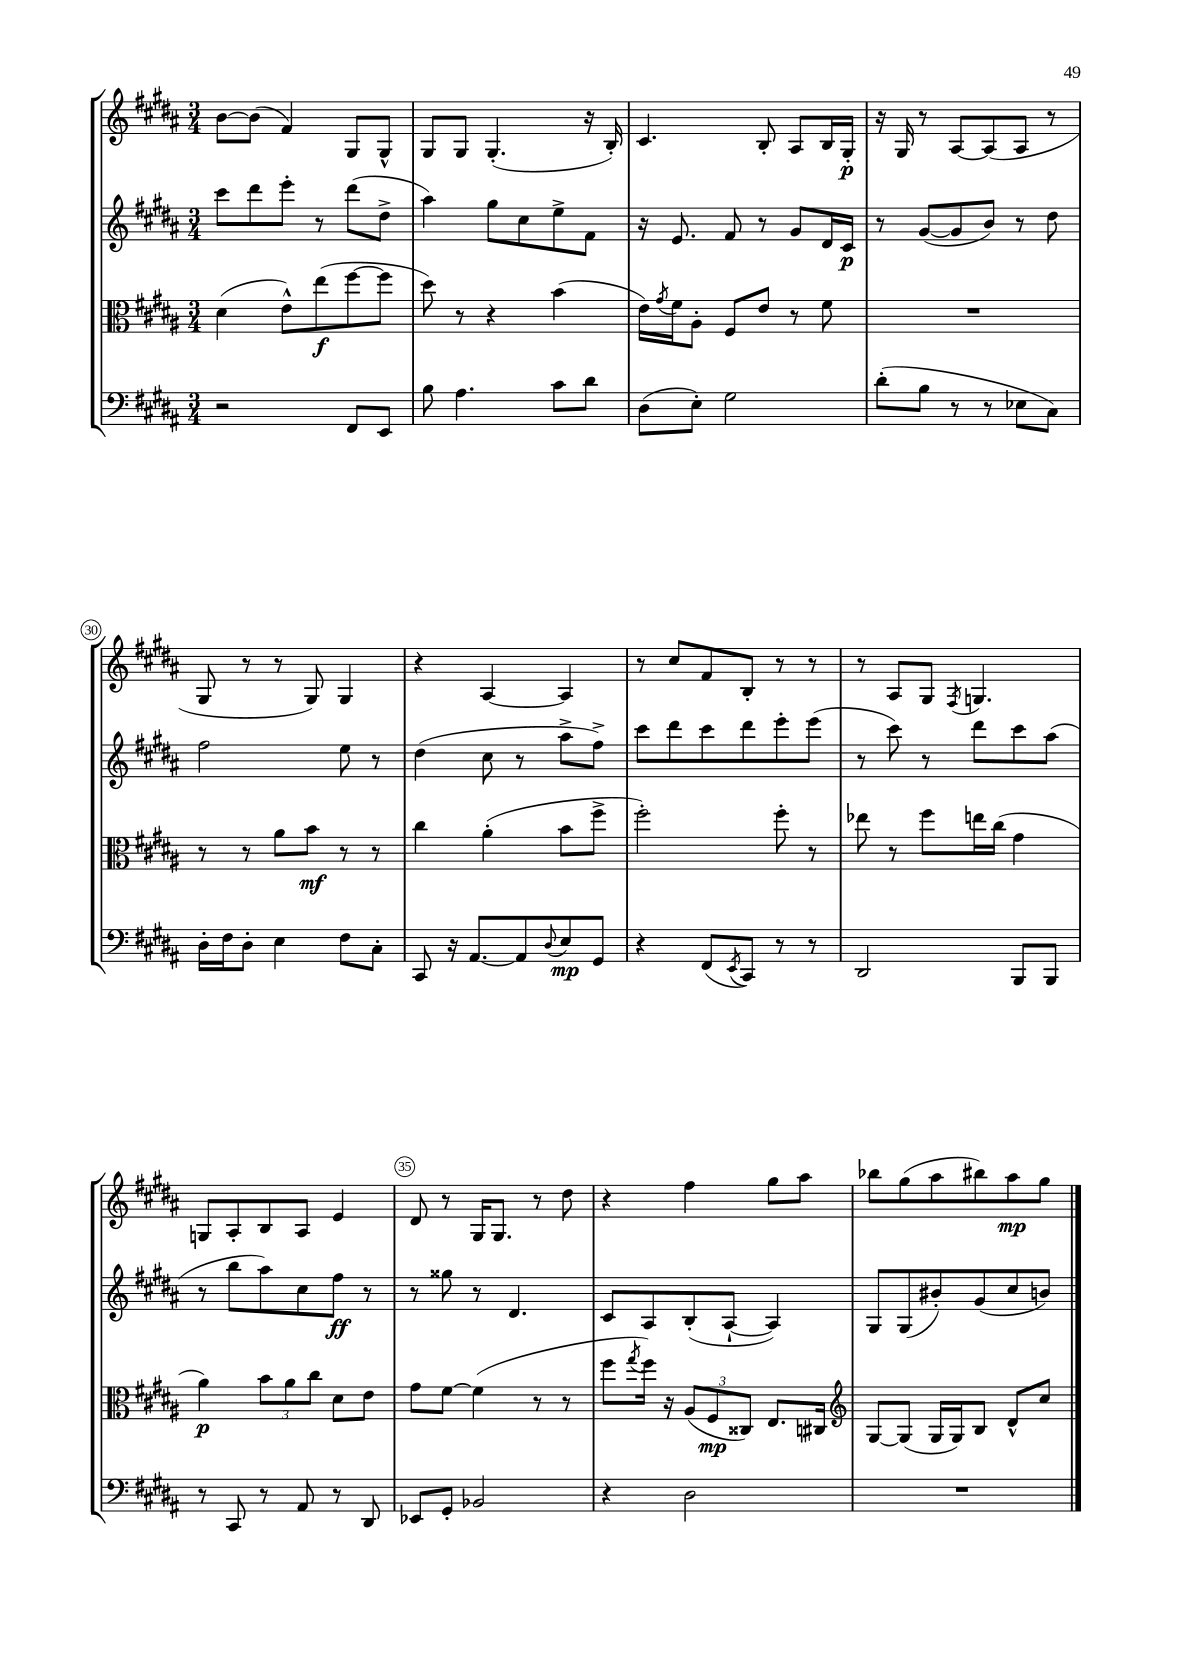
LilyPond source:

<<
\new StaffGroup <<
\new Staff = "s0" {
    \clef treble \key b \major \numericTimeSignature \time 3/4
    b'8~ b'8( fis'4) gis8 gis8-^ |
    gis8 gis8 gis4.-.( r16 b16-.) |
    cis'4. b8-. ais8 b16 gis16-.\p |
    r16 gis16 r8 ais8~ ais8( ais8 r8 |
    gis8 r8 r8 gis8) gis4 |
    r4 ais4~ ais4 |
    r8 cis''8 fis'8 b8-. r8 r8 |
    r8 ais8 gis8 \acciaccatura { fis8 } g4. |
    g8 ais8-. b8 ais8 e'4 |
    dis'8 r8 gis16 gis8. r8 dis''8 |
    r4 fis''4 gis''8 ais''8 |
    bes''8 gis''8( ais''8 bis''8) ais''8\mp gis''8 \bar "|." |
}
\new Staff = "s1" {
    \clef treble \key b \major \numericTimeSignature \time 3/4
    cis'''8 dis'''8 e'''8-. r8 dis'''8( dis''8-> |
    ais''4) gis''8 cis''8 e''8-> fis'8 |
    r16 e'8. fis'8 r8 gis'8 dis'16 cis'16\p |
    r8 gis'8~( gis'8 b'8) r8 dis''8 |
    fis''2 e''8 r8 |
    dis''4( cis''8 r8 ais''8-> fis''8->) |
    cis'''8 dis'''8 cis'''8 dis'''8 e'''8-. e'''8( |
    r8 cis'''8) r8 dis'''8 cis'''8 ais''8( |
    r8 b''8 ais''8) cis''8 fis''8\ff r8 |
    r8 gisis''8 r8 dis'4. |
    cis'8 ais8 b8-.( ais8~-! ais4) |
    gis8 gis8( bis'8-.) gis'8( cis''8 b'8) \bar "|." |
}
\new Staff = "s2" {
    \clef alto \key b \major \numericTimeSignature \time 3/4
    dis'4( e'8-^) e''8\f( fis''8~ fis''8 |
    dis''8) r8 r4 b'4( |
    e'16) \acciaccatura { gis'8 } fis'16 ais8-. fis8 e'8 r8 fis'8 |
    R2. |
    r8 r8 ais'8 b'8\mf r8 r8 |
    cis''4 ais'4-.( b'8 fis''8-> |
    fis''2-.) fis''8-. r8 |
    ees''8 r8 fis''8 e''16 cis''16( gis'4 |
    ais'4\p) \tuplet 3/2 { b'8 ais'8 cis''8 } dis'8 e'8 |
    gis'8 fis'8~ fis'4( r8 r8 |
    fis''8 \acciaccatura { gis''8 } fis''16) r16 \tuplet 3/2 { ais8( fis8\mp cisis8) } e8. cis16 |
    \clef treble gis8~ gis8( gis16 gis16) b8 dis'8-^ cis''8 \bar "|." |
}
\new Staff = "s3" {
    \clef bass \key b \major \numericTimeSignature \time 3/4
    r2 fis,8 e,8 |
    b8 ais4. cis'8 dis'8 |
    dis8( e8-.) gis2 |
    dis'8-.( b8 r8 r8 ees8 cis8) |
    dis16-. fis16 dis8-. e4 fis8 cis8-. |
    cis,8 r16 ais,8.~ ais,8 \appoggiatura { dis8 } e8\mp gis,8 |
    r4 fis,8( \acciaccatura { e,8 } cis,8) r8 r8 |
    dis,2 b,,8 b,,8 |
    r8 cis,8 r8 ais,8 r8 dis,8 |
    ees,8 gis,8-. bes,2 |
    r4 dis2 |
    R2. \bar "|." |
}
>>
>>
\layout { \context { \Score currentBarNumber = #26 \override BarNumber.break-visibility = ##(#f #t #t) barNumberVisibility = #(every-nth-bar-number-visible 5) \override BarNumber.stencil = #(make-stencil-circler 0.1 0.3 ly:text-interface::print) } }
